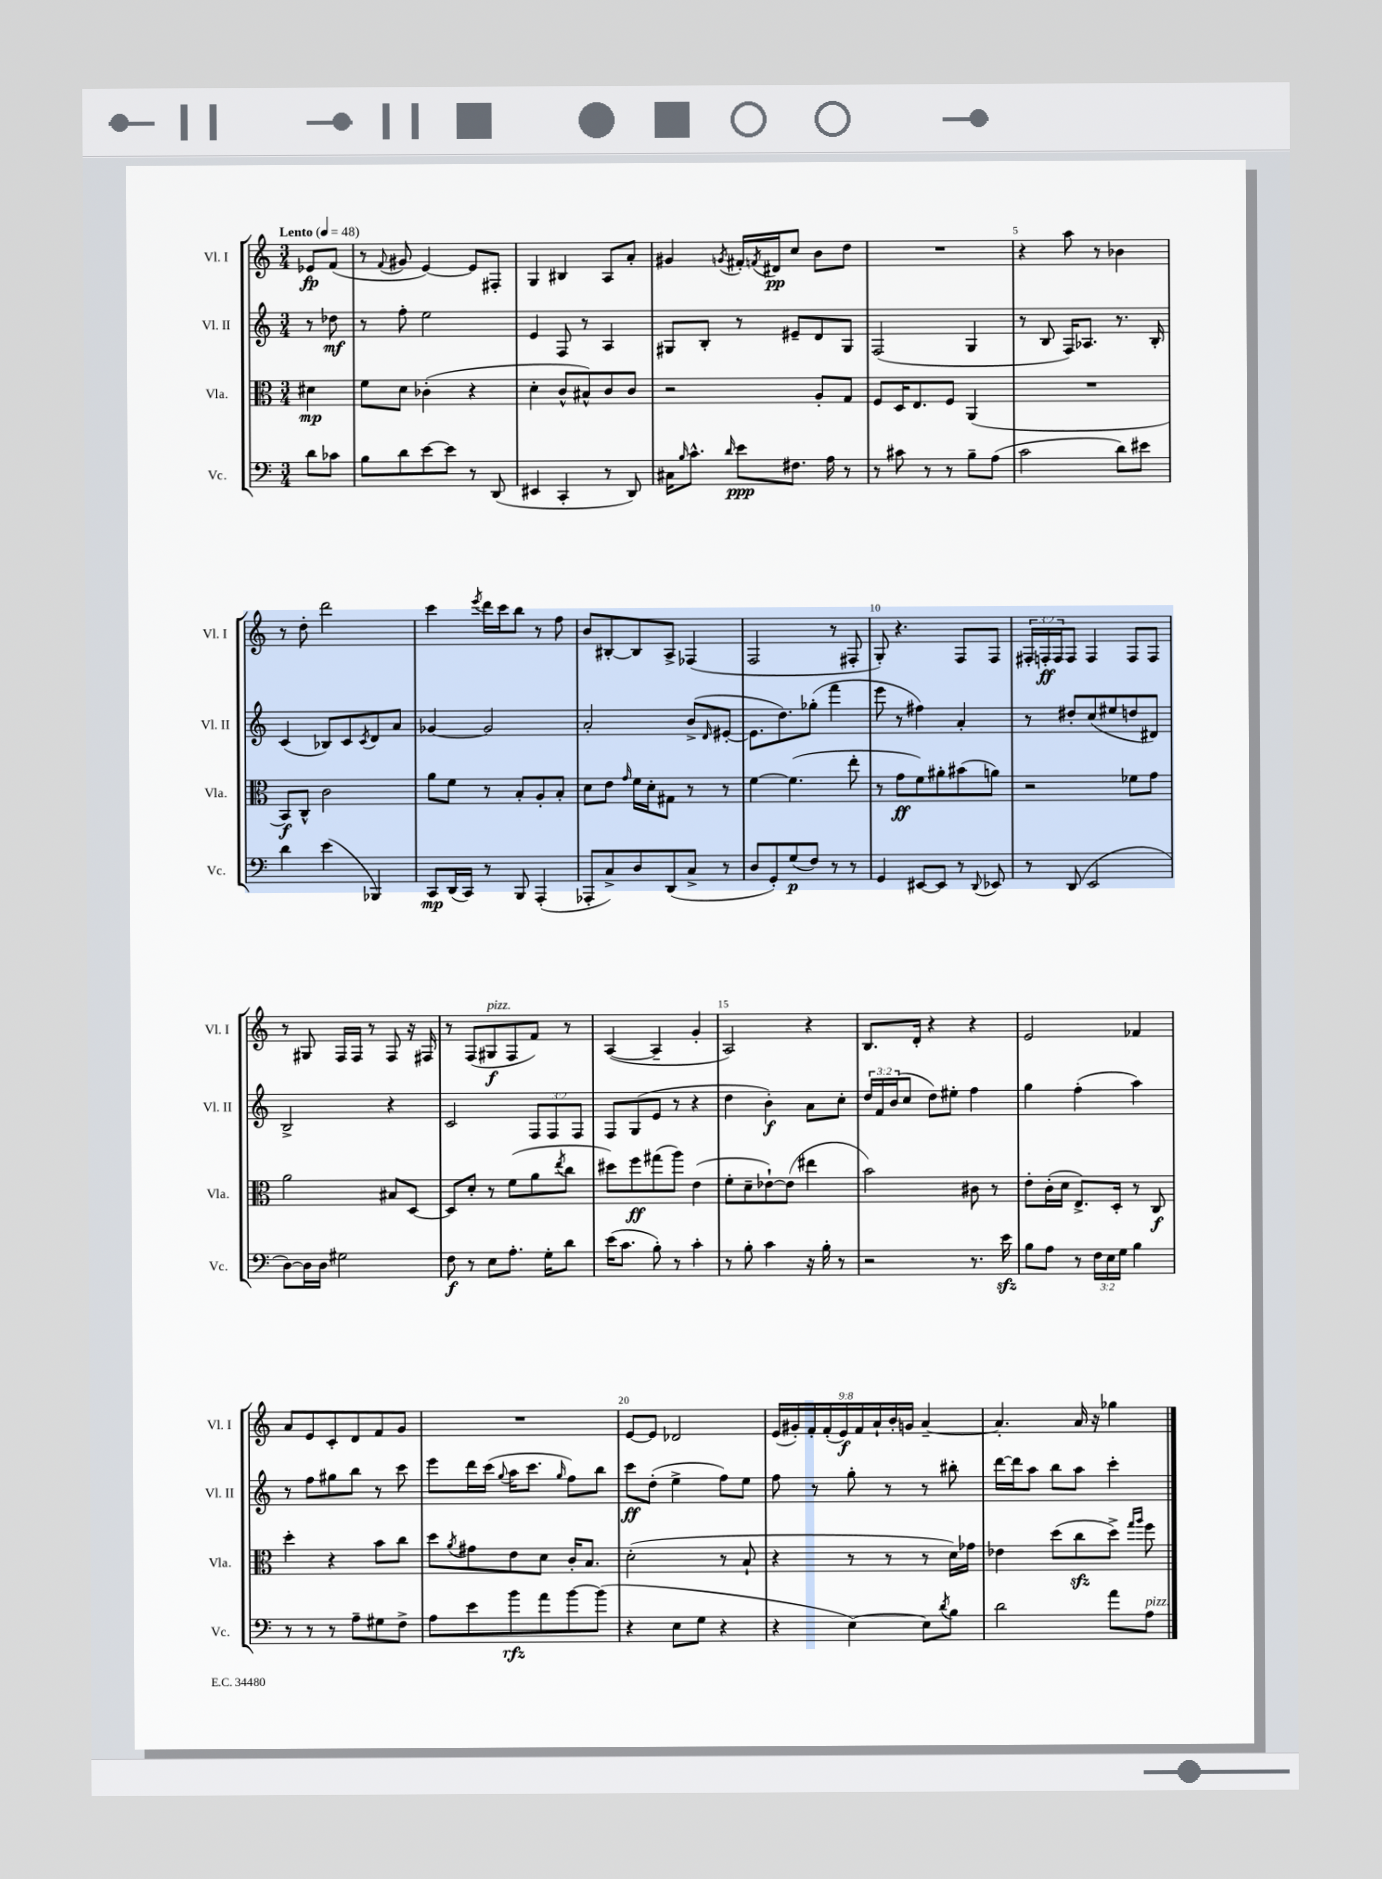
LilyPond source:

<<
\new StaffGroup <<
\new Staff = "s0" \with { instrumentName = "Vl. I" shortInstrumentName = "Vl. I" } {
    \clef treble \key c \major \numericTimeSignature \time 3/4 \override Staff.TupletNumber.text = #tuplet-number::calc-fraction-text \partial 4 \tempo "Lento" 4 = 48
    ees'8\fp f'8( |
    r8 \appoggiatura { f'8 } gis'8 e'4~) e'8 fis8-. |
    g4 bis4 a8 a'8-. |
    gis'4 \acciaccatura { g'8 } fis'16-. \acciaccatura { f'8 } dis'16\pp c''8 b'8 d''8 |
    R2. |
    r4 a''8 r8 bes'4 |
    r8 d''8-. d'''2 |
    c'''4 \acciaccatura { e'''8 } d'''16 c'''16 b''8 r8 f''8 |
    b'8 bis8~-. bis8 a8-> fes4( |
    f2 r8 fis8-. |
    g8-.) r4. f8 f8 |
    \tuplet 3/2 { fis16-. f16-.\ff f16 } f8 f4 f8 f8 |
    r8 gis8 f16 f16 r8 f8 r16 fis16 |
    r8 f8( gis8\f^\markup { \italic "pizz." } f8 f'8) r8 |
    a4~( a4-- g'4-. |
    a2) r4 |
    b8. d'16-. r4 r4 |
    e'2 fes'4 |
    a'8 e'8 c'8-. d'8 f'8 g'8 |
    R2. |
    e'8~ e'8 des'2 |
    \tuplet 9/8 { e'16( gis'16-.) f'16-. f'16-.( e'16\f) f'16 a'16-! b'16-. g'16 } a'4~-- |
    a'4.-. a'16 r16 ges''4 \bar "|." |
}
\new Staff = "s1" \with { instrumentName = "Vl. II" shortInstrumentName = "Vl. II" } {
    \clef treble \key c \major \numericTimeSignature \time 3/4 \override Staff.TupletNumber.text = #tuplet-number::calc-fraction-text \partial 4
    r8 des''8\mf |
    r8 f''8-. e''2 |
    e'4 f8 r8 a4 |
    gis8 b8-. r8 eis'8-- d'8 gis8 |
    f2( g4 |
    r8 b8 f16) aes8. r8. b16-. |
    c'4( bes8) c'8 \acciaccatura { c'8 } d'8 a'8 |
    ges'4~ ges'2 |
    a'2-. b'8->( \grace { d'16 } eis'8~-. |
    eis'8. d''8.) ges''8-.( f'''4 |
    e'''8 r8 fis''4) a'4-. |
    r8 dis''8-. c''8( eis''8 d''8 dis'8) |
    b2-> r4 |
    c'2 \tuplet 3/2 { f8 f8 f8 } |
    f8 g8( e'8 r8 r4 |
    d''4 b'4-.\f) a'8 c''8-. |
    \tuplet 3/2 { d''16 f'16 b'16( } c''8 d''8) eis''8-. f''4 |
    g''4 f''4-.( a''4) |
    r8 f''8 gis''8 b''8 r8 c'''8 |
    e'''8 d'''16 c'''16( \appoggiatura { g''8 } a''16 c'''8. \grace { g''16 } f''8) b''8 |
    c'''8\ff d''8-.( e''4-> f''8) e''8 |
    f''8 r8 g''8-. r8 r8 bis''8-. |
    d'''16~ d'''16 a''8 b''8 a''8 c'''4-. \bar "|." |
}
\new Staff = "s2" \with { instrumentName = "Vla." shortInstrumentName = "Vla." } {
    \clef alto \key c \major \numericTimeSignature \time 3/4 \partial 4
    dis'4\mp |
    f'8 d'8 ces'4-.( r4 |
    d'4-. c'8-^ bis8-^) c'8 c'8 |
    r2 a8-. g8 |
    f8 d16 e8. f8 a,4( |
    R2. |
    b,8\f) c8-^ c'2 |
    a'8 f'8 r8 b8-. a8-. b8-. |
    d'8 e'8 \grace { g'16 } f'16 d'16-. gis8 r8 r8 |
    f'4~ f'4.( e''8-. |
    r8 g'8\ff f'8) ais'8-. bis'8( a'8) |
    r2 fes'8 g'8 |
    a'2 bis8 d8~ |
    d8 d'8-. r8 f'8( a'8 \acciaccatura { e''8 } c''8 |
    dis''8) f''8\ff gis''8( a''8) e'4( |
    f'8-. d'8-- ees'8~-!) ees'8( eis''4 |
    b'2) cis'8 r8 |
    e'8-. c'16-.( d'16 e8.->) d16-. r8 c8\f |
    d''4-. r4 b'8 c''8 |
    d''8 \acciaccatura { a'8 } gis'8 e'8 d'8 c'16-. b8. |
    d'2-.( r8 b8-! |
    r4 r8 r8 r8 d'16) ges'16 |
    ees'4 d''8( c''8\sfz d''8->) \grace { g''16 a''16 } f''8 \bar "|." |
}
\new Staff = "s3" \with { instrumentName = "Vc." shortInstrumentName = "Vc." } {
    \clef bass \key c \major \numericTimeSignature \time 3/4 \override Staff.TupletNumber.text = #tuplet-number::calc-fraction-text \partial 4
    d'8 ces'8 |
    b8 d'8 e'8~ e'8 r8 d,8( |
    eis,4 c,4-. r8 d,8) |
    cis16 \grace { b16 } c'8.-^ \grace { d'16 } e'8\ppp fis8. a16 r8 |
    r8 cis'8 r8 r8 b8-- a8( |
    c'2 d'8) eis'8 |
    d'4 e'4( bes,,4) |
    c,8\mp d,16( c,16) r8 b,,8 a,,4-.( |
    aes,,8-. c8->) d8 d,8( c8-> r8 |
    d8 g,8-.) g8\p( f8) r8 r8 |
    g,4 eis,8~ eis,8 r8 \appoggiatura { d,8 } ees,8 |
    r8 d,8( e,2 |
    d8~) d16 d16 gis2 |
    f8\f r8 e8 a8.-. g16-. d'8 |
    e'16( c'8. b8-.) r8 c'4-. |
    r8 b8-. c'4 r16 b16-. r8 |
    r2 r8. e'16\sfz |
    b8 a8 r8 \tuplet 3/2 { f16 e16 g16 } b4 |
    r8 r8 r8 a8-- gis8 f8-> |
    a8 e'8 b'8\rfz a'8 b'8~ b'8( |
    r4 e8 g8 r4 |
    r4 e4~) e8 \acciaccatura { d'8 } b8 |
    d'2 a'8 a8^\markup { \italic "pizz." } \bar "|." |
}
>>
>>
\layout { \context { \Score \override BarNumber.break-visibility = ##(#f #t #t) barNumberVisibility = #(every-nth-bar-number-visible 5) } }
